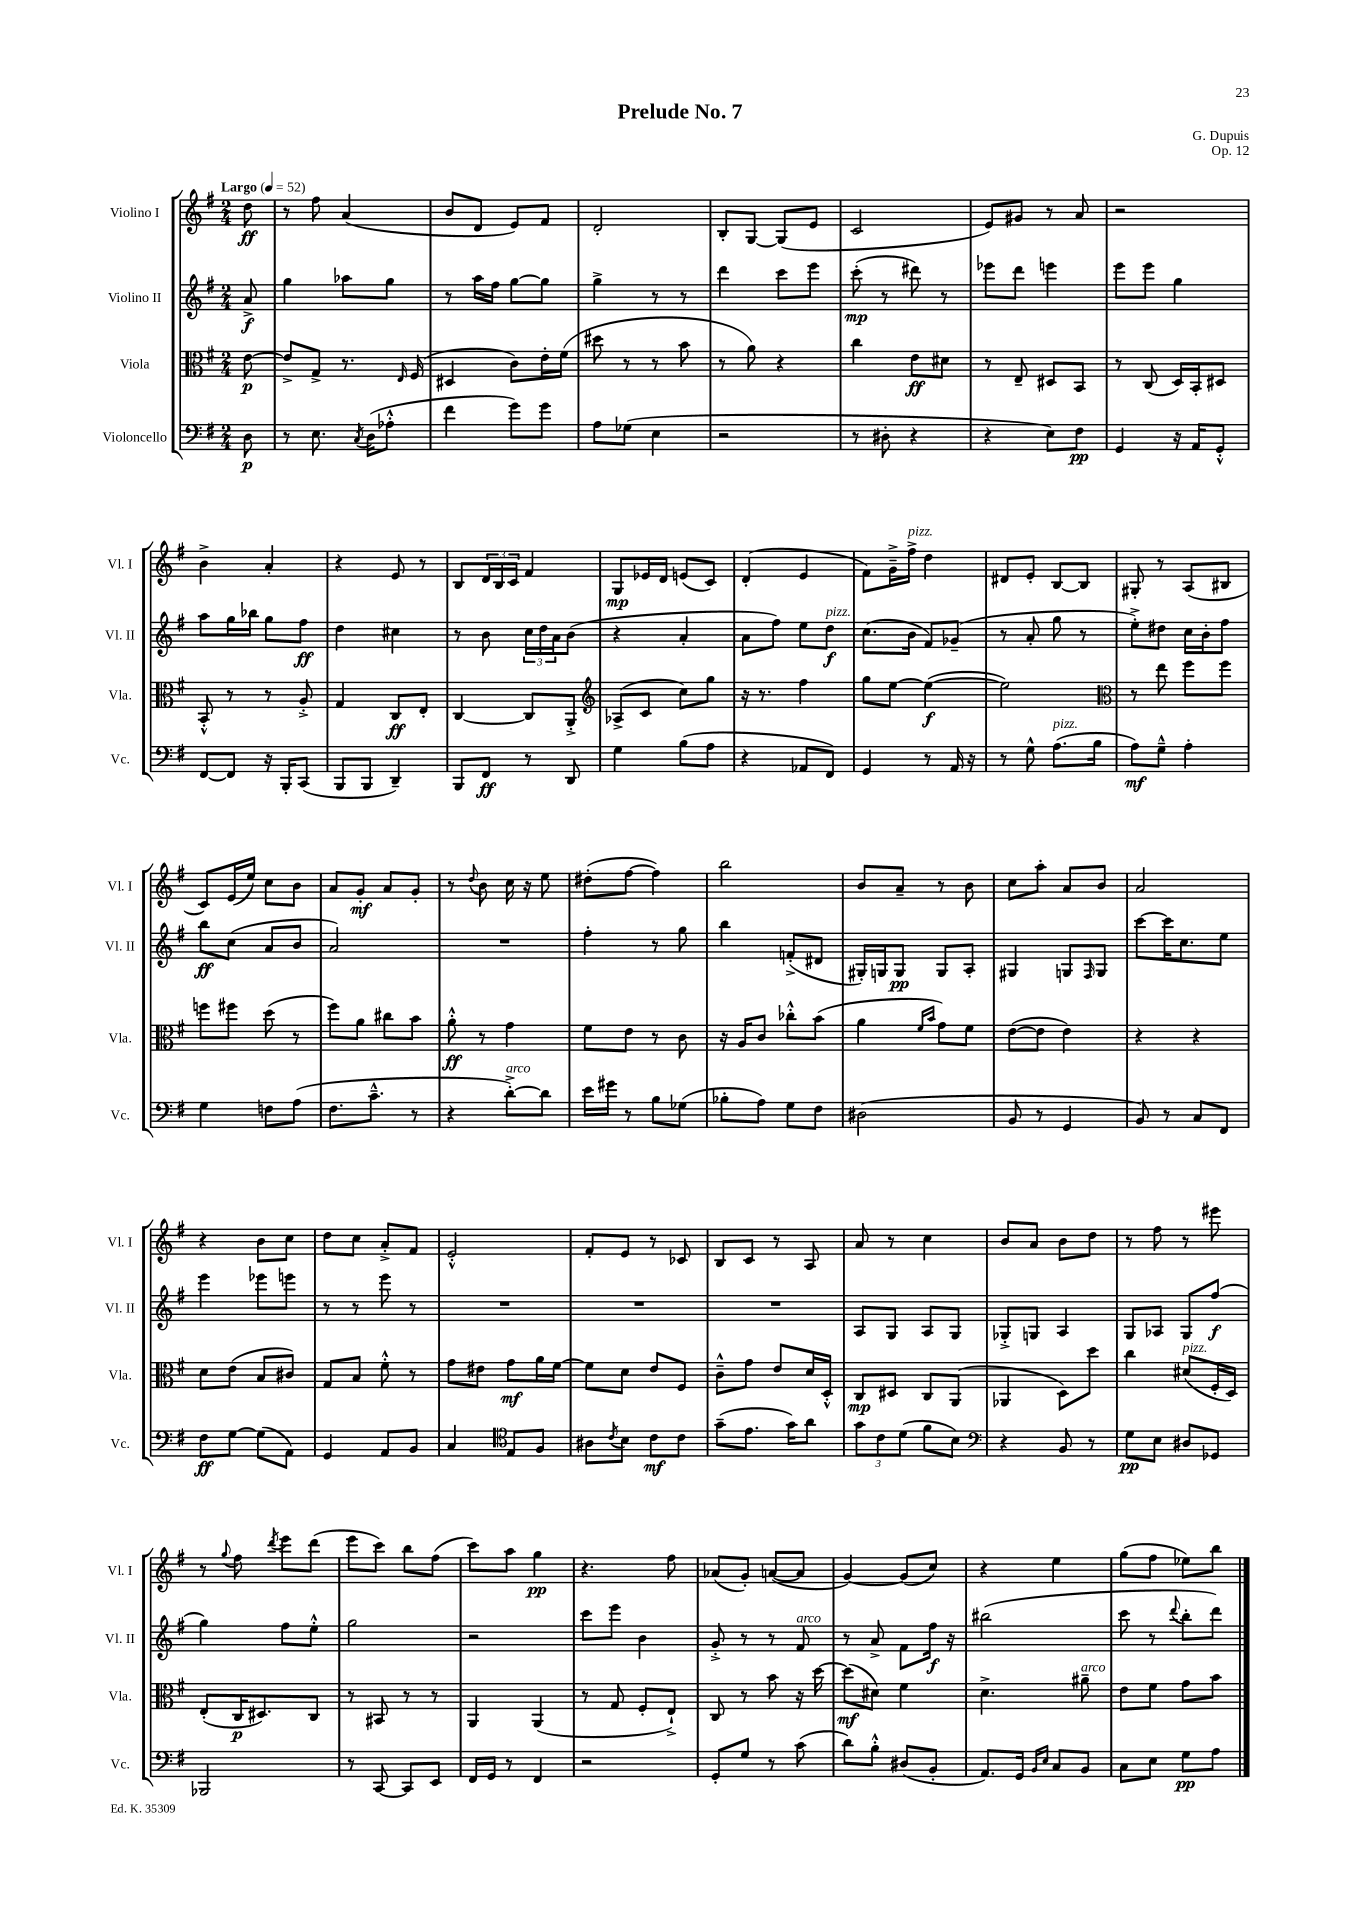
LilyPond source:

\header { title = "Prelude No. 7" composer = "G. Dupuis" opus = "Op. 12" }
<<
\new StaffGroup <<
\new Staff = "s0" \with { instrumentName = "Violino I" shortInstrumentName = "Vl. I" } {
    \clef treble \key g \major \numericTimeSignature \time 2/4 \partial 8 \tempo "Largo" 4 = 52
    d''8\ff |
    r8 fis''8 a'4( |
    b'8 d'8 e'8) fis'8 |
    d'2-. |
    b8-. g8~ g8( e'8 |
    c'2 |
    e'8) gis'8 r8 a'8 |
    r2 |
    b'4-> a'4-. |
    r4 e'8 r8 |
    b8 \tuplet 3/2 { d'16 b16 c'16 } fis'4 |
    g8\mp ees'16 d'16 e'8( c'8) |
    d'4-.( e'4 |
    fis'8) g'16---> fis''16->^\markup { \italic "pizz." } d''4 |
    dis'8 e'8-. b8~ b8 |
    gis8-. r8 a8( bis8 |
    c'8) e'16( e''16) c''8 b'8 |
    a'8 g'8-.\mf a'8 g'8-. |
    r8 \appoggiatura { d''8 } b'8 c''16 r16 e''8 |
    dis''8-.( fis''8~ fis''4) |
    b''2 |
    b'8 a'8-- r8 b'8 |
    c''8 a''8-. a'8 b'8 |
    a'2 |
    r4 b'8 c''8 |
    d''8 c''8 a'8-.-> fis'8 |
    e'2-.-^ |
    fis'8-. e'8 r8 ces'8 |
    b8 c'8 r8 a8 |
    a'8 r8 c''4 |
    b'8 a'8 b'8 d''8 |
    r8 fis''8 r8 eis'''8 |
    r8 \appoggiatura { g''8 } fis''8 \acciaccatura { d'''8 } e'''8 d'''8( |
    e'''8 c'''8) b''8 fis''8( |
    c'''8) a''8 g''4\pp |
    r4. fis''8 |
    aes'8( g'8-.) a'8~( a'8 |
    g'4~) g'8( c''8) |
    r4 e''4 |
    g''8( fis''8 ees''8) b''8 \bar "|." |
}
\new Staff = "s1" \with { instrumentName = "Violino II" shortInstrumentName = "Vl. II" } {
    \clef treble \key g \major \numericTimeSignature \time 2/4 \partial 8
    a'8->\f |
    g''4 aes''8 g''8 |
    r8 a''16 fis''16 g''8~ g''8 |
    g''4-> r8 r8 |
    d'''4 c'''8 e'''8 |
    c'''8-.\mp( r8 dis'''8) r8 |
    ees'''8 d'''8 e'''4 |
    e'''8 e'''8 g''4 |
    a''8 g''16 bes''16 g''8 fis''8\ff |
    d''4 cis''4 |
    r8 b'8 \tuplet 3/2 { c''16 d''16 a'16 } b'8( |
    r4 a'4-. |
    a'8 fis''8) e''8 d''8\f^\markup { \italic "pizz." } |
    c''8.( b'16 fis'8) ges'8--( |
    r8 a'8-. g''8 r8 |
    e''8-.->) dis''8 c''16 b'16-. fis''8 |
    b''8\ff c''8( a'8 b'8 |
    a'2) |
    R2 |
    fis''4-. r8 g''8 |
    b''4 f'8-.->( dis'8 |
    gis16-.) g16 g8\pp g8 a8-. |
    gis4 g8 \grace { fis16 } g8 |
    c'''8~ c'''16 c''8. e''8 |
    e'''4 ees'''8 e'''8 |
    r8 r8 e'''8 r8 |
    R2 |
    R2 |
    R2 |
    a8 g8 a8 g8 |
    ges8-.-> g8 a4 |
    g8 aes8 g8 fis''8\f( |
    g''4) fis''8 e''8-.-^ |
    g''2 |
    r2 |
    c'''8 e'''8 b'4 |
    g'8-.-> r8 r8 fis'8^\markup { \italic "arco" } |
    r8 a'8-> fis'8 fis''16\f r16 |
    bis''2( |
    c'''8 r8 \appoggiatura { d'''8 } b''8-. d'''8) \bar "|." |
}
\new Staff = "s2" \with { instrumentName = "Viola" shortInstrumentName = "Vla." } {
    \clef alto \key g \major \numericTimeSignature \time 2/4 \partial 8
    e'8~\p |
    e'8-> g8-> r8. \grace { e16 } fis16( |
    dis4 c'8) e'16-. fis'16( |
    dis''8 r8 r8 b'8 |
    r8 a'8) r4 |
    c''4 e'8\ff dis'8 |
    r8 e8-- dis8 b,8 |
    r8 c8( d16) b,16-. dis8 |
    b,8-.-^ r8 r8 a8-.-> |
    g4 c8\ff e8-. |
    c4~ c8 a,8-.-> |
    \clef treble aes8->( c'8 c''8) g''8 |
    r16 r8. fis''4 |
    g''8 e''8~ e''4~\f( |
    e''2) |
    \clef alto r8 e''8 fis''8 fis''8 |
    f''8 fis''8 d''8( r8 |
    fis''8) a'8 cis''8 b'8 |
    a'8-.-^\ff r8 g'4 |
    fis'8 e'8 r8 c'8 |
    r16 a16 c'8 ces''8-.-^ b'8( |
    a'4 \grace { fis'16 b'16 } g'8) fis'8 |
    e'8~( e'8 e'4) |
    r4 r4 |
    d'8 e'8( b8 cis'8) |
    g8 b8 fis'8-.-^ r8 |
    g'8 eis'8 g'8\mf a'16 fis'16~ |
    fis'8 d'8 e'8 fis8 |
    c'8---^ g'8 e'8 d'16 d16-.-^ |
    c8\mp dis8 c8 a,8( |
    aes,4 d8) d''8 |
    c''4 dis'8^\markup { \italic "pizz." }( fis16-. d16) |
    e8-.( c16\p dis8.) c8 |
    r8 bis,8 r8 r8 |
    a,4 a,4( |
    r8 g8 fis8-. e8-!->) |
    c8 r8 b'8 r16 d''16~ |
    d''8\mf( dis'8) fis'4 |
    d'4.-> ais'8--^\markup { \italic "arco" } |
    e'8 fis'8 g'8 b'8 \bar "|." |
}
\new Staff = "s3" \with { instrumentName = "Violoncello" shortInstrumentName = "Vc." } {
    \clef bass \key g \major \numericTimeSignature \time 2/4 \partial 8
    d8\p |
    r8 e8. \acciaccatura { c8 } d16( aes8-.-^ |
    fis'4 g'8) g'8 |
    a8 ges8( e4 |
    r2 |
    r8 dis8-. r4 |
    r4 e8) fis8\pp |
    g,4 r16 a,16 g,8-.-^ |
    fis,8~ fis,8 r16 b,,16-. c,8( |
    b,,8 b,,8 d,4--) |
    b,,8 fis,8\ff r8 d,8 |
    g4 b8( a8 |
    r4 aes,8 fis,8) |
    g,4 r8 a,16 r16 |
    r8 g8-^ a8.^\markup { \italic "pizz." }( b16 |
    a8\mf) g8---^ a4-. |
    g4 f8 a8( |
    fis8. c'8.---^ r8 |
    r4 d'8~-.->^\markup { \italic "arco" }) d'8 |
    e'16 gis'16 r8 b8 ges8( |
    bes8-. a8) g8 fis8 |
    dis2( |
    b,8 r8 g,4 |
    b,8) r8 c8 fis,8 |
    fis8\ff g8~ g8( a,8) |
    g,4 a,8 b,8 |
    c4 \clef tenor e8 fis8 |
    ais8 \acciaccatura { c'8 } b8 c'8\mf c'8 |
    g'8--( e'8. g'16) a'8 |
    \tuplet 3/2 { g'8 c'8 d'8( } fis'8 b8) |
    \clef bass r4 b,8 r8 |
    g8\pp e8 dis8 ges,8 |
    bes,,2 |
    r8 c,8~ c,8 e,8 |
    fis,16 g,16 r8 fis,4 |
    r2 |
    g,8-. g8 r8 c'8( |
    d'8) b8-.-^ dis8( b,8-. |
    a,8.) g,16 \grace { b,16 e16 } c8 b,8 |
    c8 e8 g8\pp a8 \bar "|." |
}
>>
>>
\layout { \context { \Score \remove "Bar_number_engraver" } }
